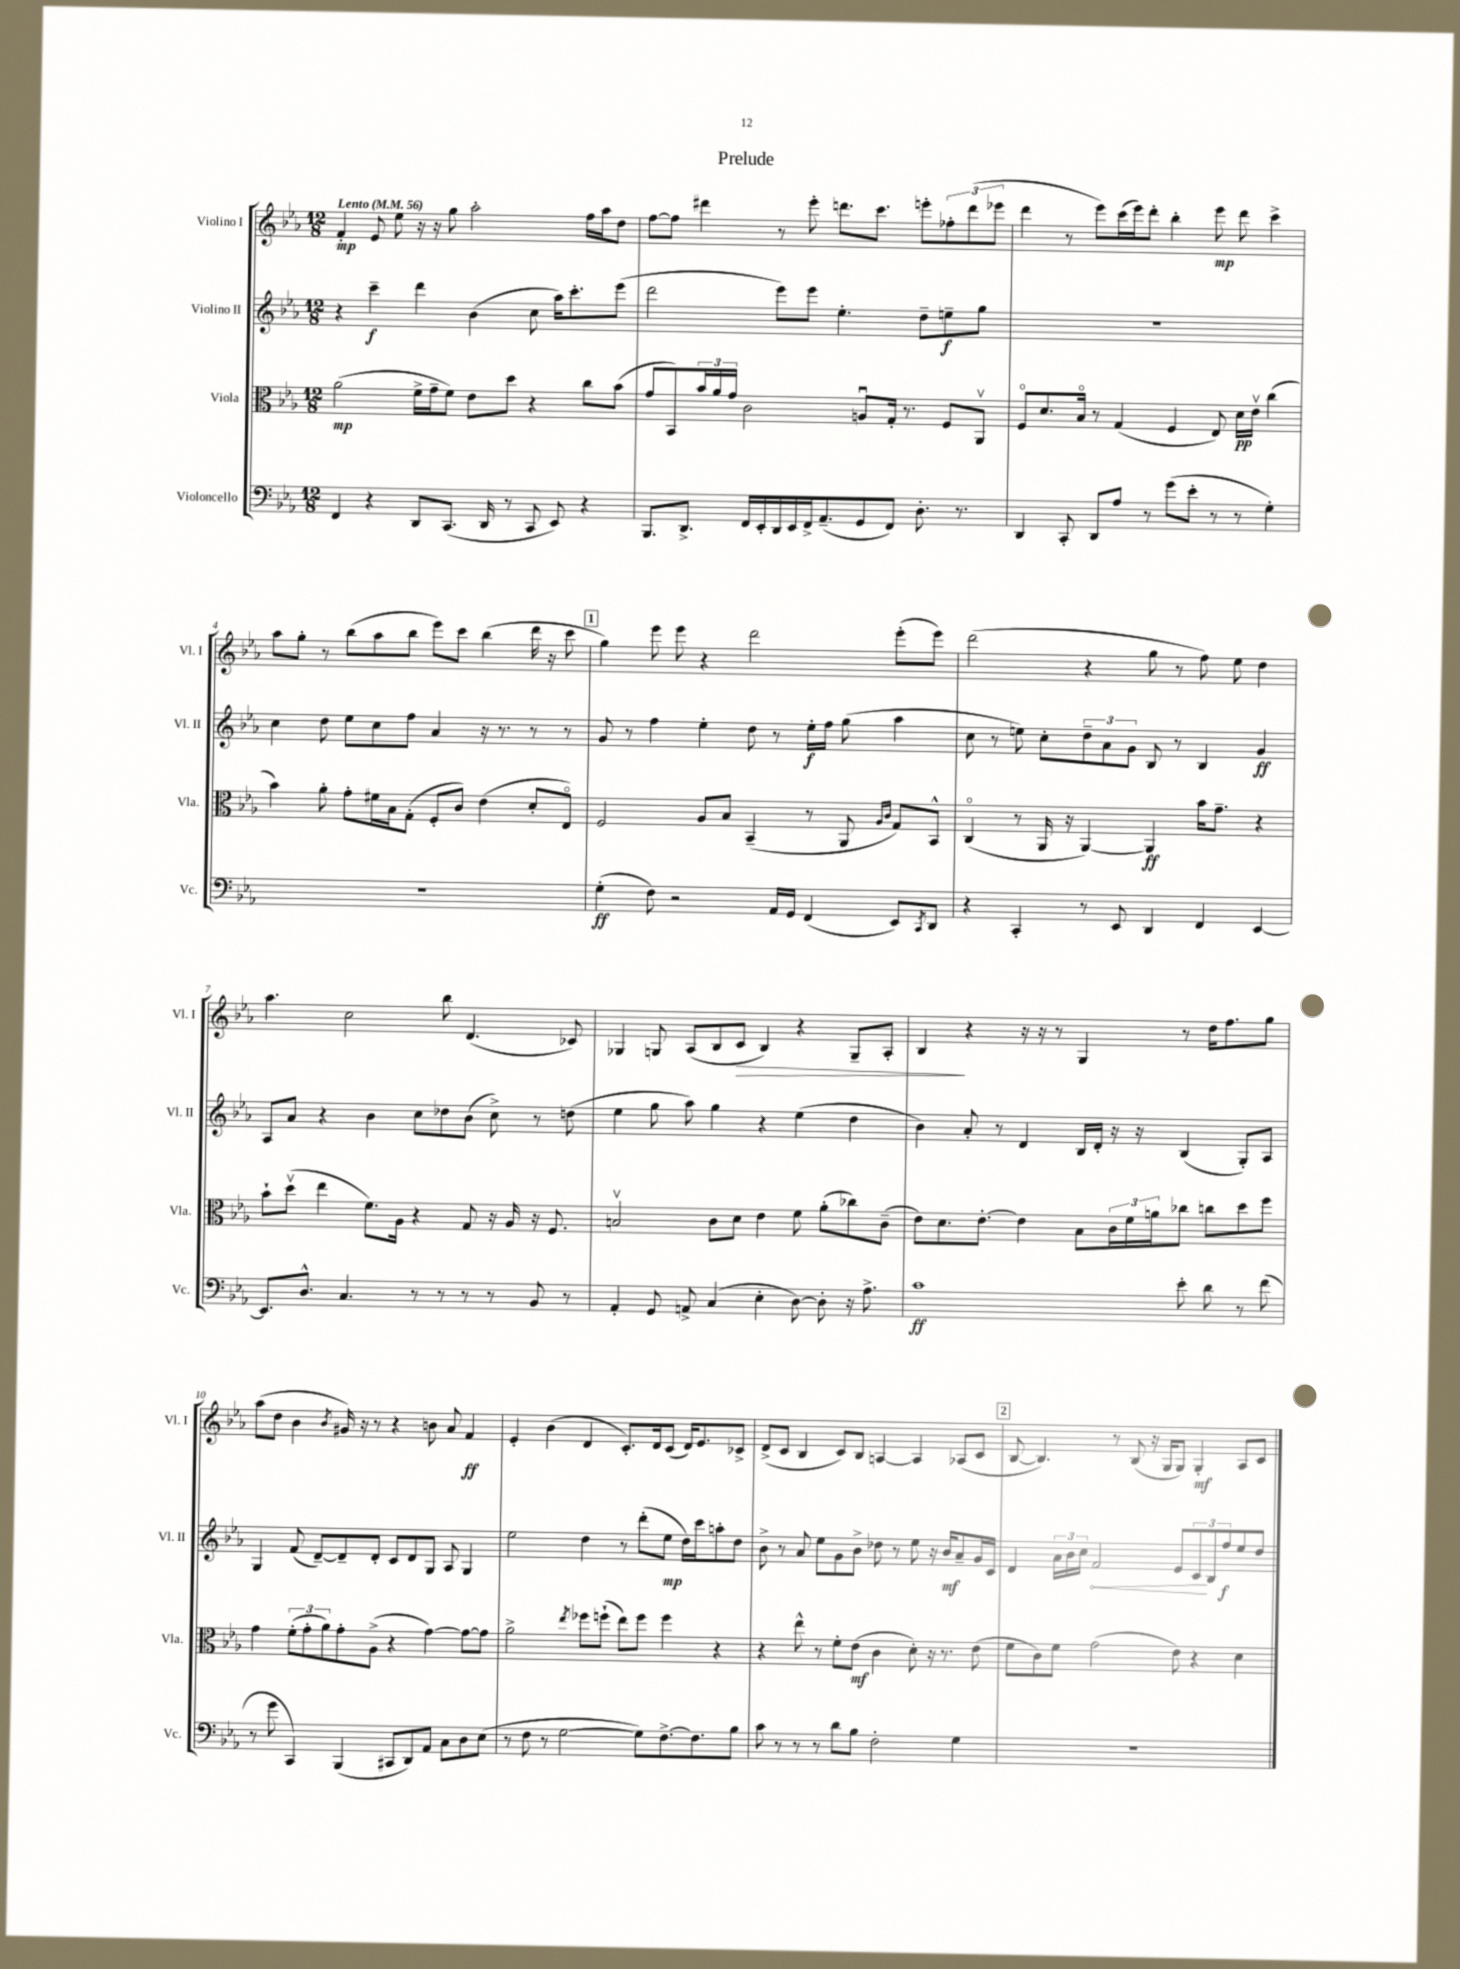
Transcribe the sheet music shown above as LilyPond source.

\header { title = "Prelude" }
<<
\new StaffGroup <<
\new Staff = "s0" \with { instrumentName = "Violino I" shortInstrumentName = "Vl. I" } {
    \clef treble \key ees \major \numericTimeSignature \time 12/8 \tempo "Lento" 4 = 56
    f'4-.\mp ees'8 ees''8 r16 r16 g''8 aes''2-. f''16 aes''16 d''8 |
    f''8~ f''8 dis'''4 r8 ees'''8-. d'''8. c'''8. e'''8-. \tuplet 3/2 { fes''8-. d'''8( ees'''8 } |
    d'''4 r8 ees'''8) c'''16( ees'''16) d'''8-. bes''4-. ees'''8\mp d'''8 c'''4-> |
    aes''8 g''8-. r8 bes''8( aes''8 bes''8 ees'''8) c'''8 bes''4( d'''16 r16 c'''8 |
    \mark \markup { \box "1" } g''4) ees'''8 ees'''8 r4 d'''2 ees'''8-.( ees'''8) |
    d'''2( r4 g''8 r8 f''8) ees''8 d''4 |
    aes''4. c''2 bes''8 d'4.( ces'8) |
    ges4 g8 aes8( bes8 c'8\> bes4) r4 g8-- aes8-. |
    bes4\! r4 r16 r16 r8 g4 r8 d''16 f''8. g''8 |
    aes''8( d''8 bes'4 \acciaccatura { bes'8 } gis'16) r16 r8 r4 b'8 aes'8 f'4\ff |
    ees'4-. bes'4( d'4 c'8.-.) d'16 c'8( d'16) ees'8. ces'8-> |
    d'8->( c'8 bes4 c'8) bes8 a4~ a4 aes8( c'8 |
    \mark \markup { \box "2" } bes8~ bes4.) r8 bes8( r16 g16 g8) g4-.\mf aes8 c'8 \bar "|." |
}
\new Staff = "s1" \with { instrumentName = "Violino II" shortInstrumentName = "Vl. II" } {
    \clef treble \key ees \major \numericTimeSignature \time 12/8
    r4 c'''4--\f d'''4 bes'4( c''8 aes''16) c'''8.-. ees'''8( |
    d'''2 ees'''8) ees'''8 ees''4.-. d''8-- e''8--\f g''8 |
    R1. |
    c''4 d''8 ees''8 c''8 f''8 aes'4 r16 r8. r8 r8 |
    \mark \markup { \box "1" } g'8 r8 f''4 ees''4-. d''8 r8 ees''16-.\f f''16 g''8( aes''4 |
    c''8 r8 e''8) c''8-. \tuplet 3/2 { d''8-- aes'8 g'8 } bes8 r8 bes4 g'4\ff |
    aes8 aes'8 r4 bes'4 c''8 des''8 bes'8( c''8->) r8 d''8( |
    ees''4 g''8 aes''8) g''4 r4 ees''4( d''4 |
    bes'4) aes'8-. r8 d'4 bes16 d'16-. r16 r16 bes4( g8-.) aes8 |
    g4 f'8( d'8~--) d'8-- d'8-. c'8 d'8 g8 aes8 g4 |
    ees''2 d''4 r8 d'''8-.( ees''8\mp d''16) c'''16 a''8-. d''8 |
    bes'8-> r8 aes'8 ees''8 g'8 bes'8-> des''8 r8 ees''8 r16 bes'16\mf aes'8-- g'16 c'16 |
    \mark \markup { \box "2" } d'4 \tuplet 3/2 { aes'16 bes'16 c''16 } \once \override Hairpin.circled-tip = ##t f'2\< ees'8 \tuplet 3/2 { c'8\! bes8 f''8\f } ees''8 d''8 \bar "|." |
}
\new Staff = "s2" \with { instrumentName = "Viola" shortInstrumentName = "Vla." } {
    \clef alto \key ees \major \numericTimeSignature \time 12/8
    aes'2\mp( f'16-> g'16-- f'8) ees'8 d''8 r4 c''8 bes'8( |
    g'8 bes,8) \tuplet 3/2 { bes'16 aes'16 g'16 } c'2 a8\downbow g16-. r8. f8 aes,8\upbow |
    f8\flageolet d'8. bes16\flageolet r8 g4( f4 ees8) d'16\pp ees'16\upbow c''4( |
    bes'4) aes'8-. g'8-. fis'16 bes16 g8-.( f8-. c'8) ees'4( d'8-. ees8\flageolet) |
    \mark \markup { \box "1" } f2 aes8 bes8 bes,4--( r8 aes,8 \grace { aes16 c'16 } g8) bes,8-^ |
    c4\flageolet( r8 aes,16 r16 aes,4~) aes,4\ff bes'16 g'8.-- r4 |
    bes'8-! d''8\upbow( ees''4 f'8.) aes16 r4 g8 r16 aes16 r16 f8. |
    b2\upbow c'8 d'8 ees'4 f'8 aes'8-.( ces''8) c'8--( |
    ees'8) d'8. ees'8.~-. ees'4 bes8 \tuplet 3/2 { c'16 f'16 a'16 } ces''8 c''8 d''8 f''8 |
    g'4 \tuplet 3/2 { f'8-.( g'8-. aes'8) } g'8-. aes8->( r4 g'4~) g'8~ g'8 |
    aes'2-> \acciaccatura { ees''8 } fes''8 f''8-!( ees''8) f''8 f''4 r4 |
    r4 ees''8-^ r8 f'8-. ees'8\mf( c'4 d'8-.) r16 r8. ees'8( |
    \mark \markup { \box "2" } f'8 c'8) f'8 g'2( ees'8) r4 d'4 \bar "|." |
}
\new Staff = "s3" \with { instrumentName = "Violoncello" shortInstrumentName = "Vc." } {
    \clef bass \key ees \major \numericTimeSignature \time 12/8
    f,4 r4 d,8 c,8.( d,16 r8 c,8 ees,8) r4 |
    bes,,8. d,8.-> f,16 ees,16-. d,16 ees,16 f,16-> aes,8.--( g,8 f,8) d8.-. r8. |
    d,4 c,8-. d,8 aes8 r8 g'8( ees'8-. r8 r8 g4-.) |
    R1. |
    \mark \markup { \box "1" } g4-.\ff( f8) r2 aes,16 g,16 f,4( ees,8) \acciaccatura { c,8 } d,8 |
    r4 c,4-. r8 ees,8 d,4 f,4 ees,4~ |
    ees,8. d8.-^ c4. r8 r8 r8 r8 bes,8 r8 |
    aes,4-. g,8 a,8-> c4( ees4-. d8~) d8-. r16 aes8.-> |
    c'1\ff ees'8-. d'8 r8 f'8( |
    r8 g'8 c,4) bes,,4( cis,8 d,8) aes,8 c8 d8 ees8( |
    r8 f8 r8 g2~ g8) f8.~-> f8. bes8 |
    c'8 r8 r8 r8 d'8 bes8 f2-. g4 |
    \mark \markup { \box "2" } R1. \bar "|." |
}
>>
>>
